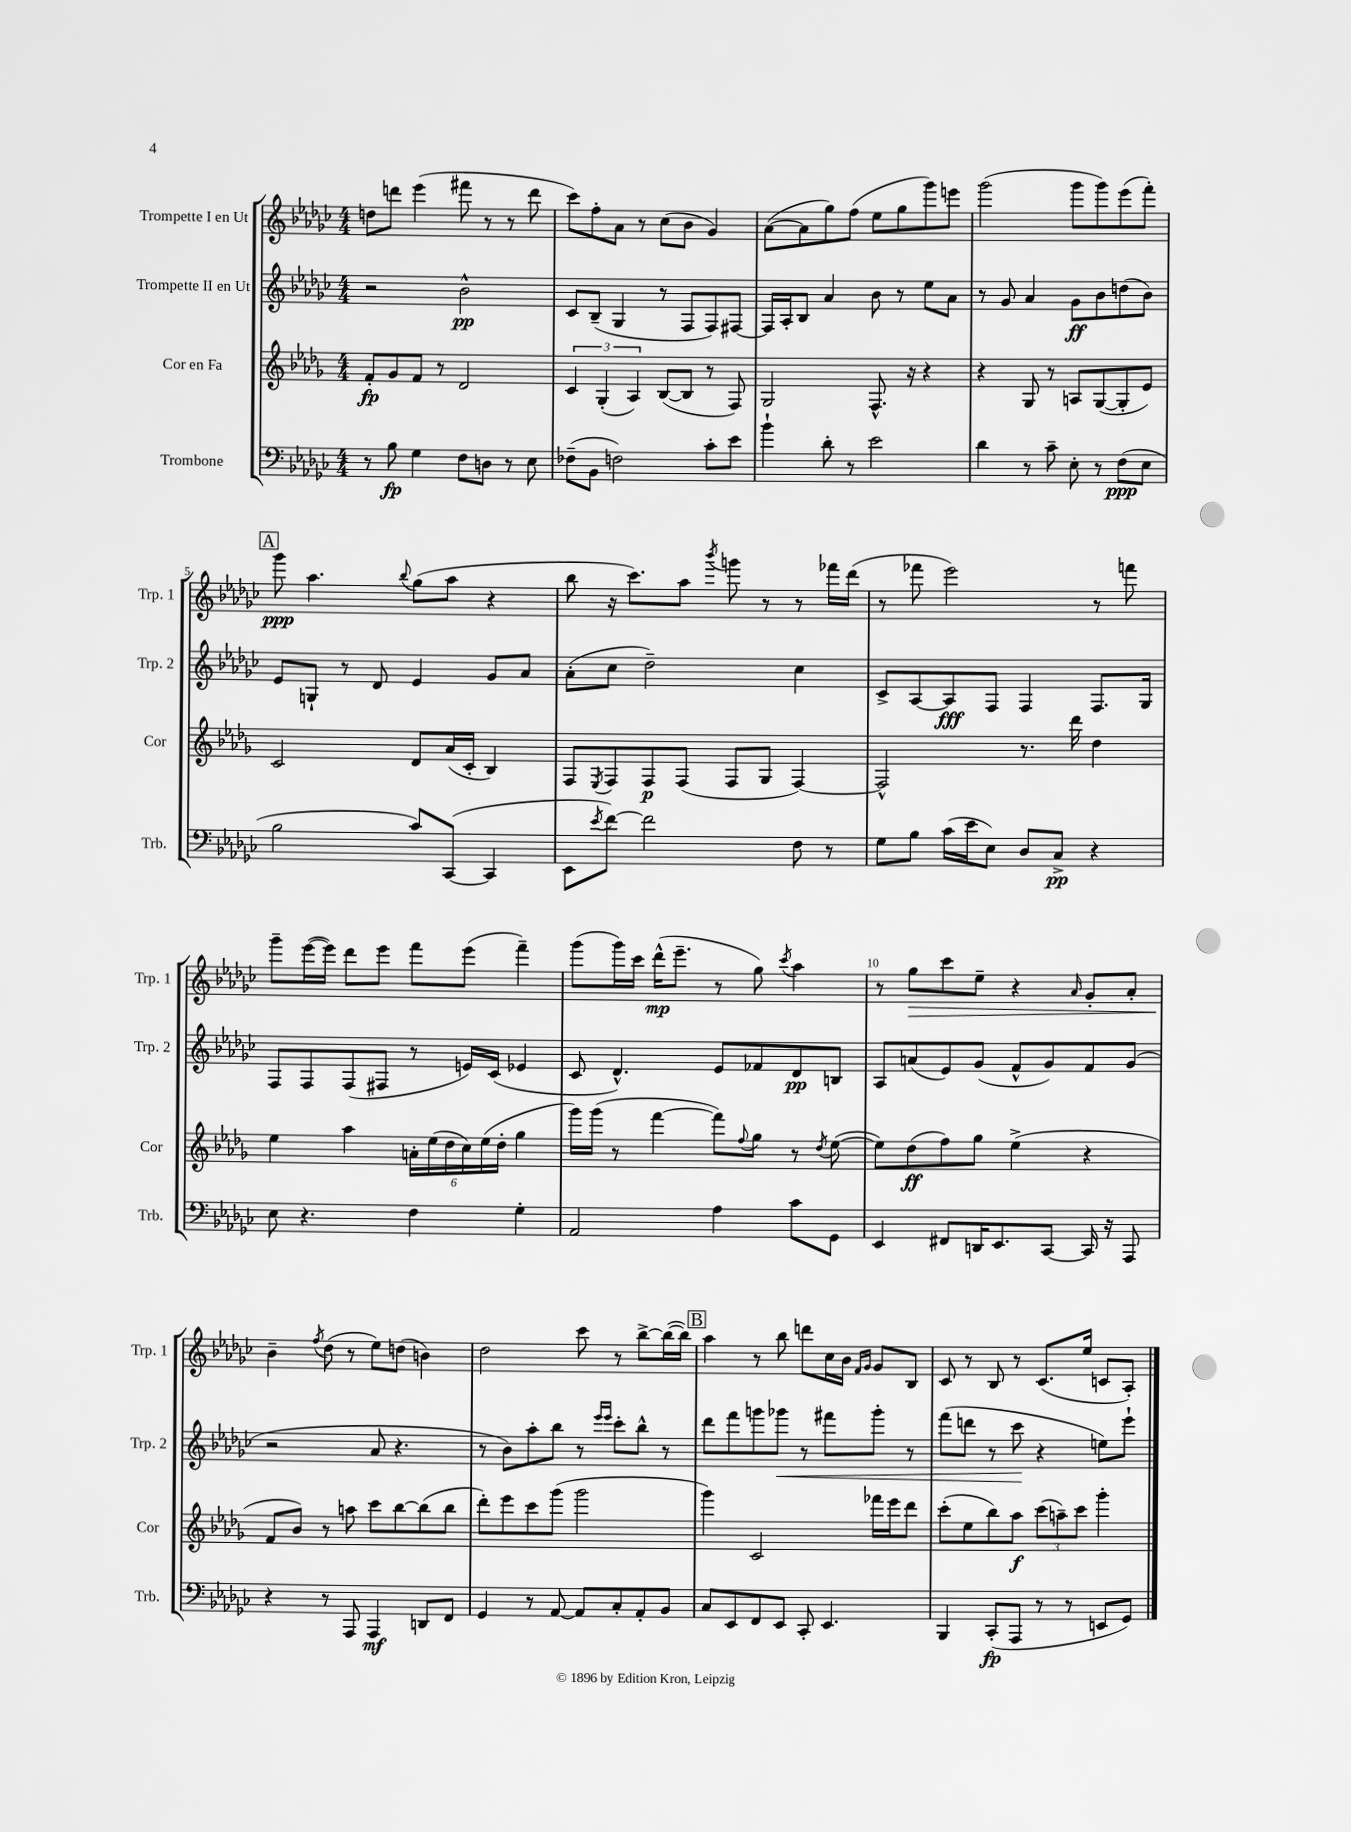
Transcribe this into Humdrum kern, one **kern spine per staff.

**kern	**kern	**kern	**kern
*staff4	*staff3	*staff2	*staff1
*clefF4	*clefG2	*clefG2	*clefG2
*k[b-e-a-d-g-c-]	*k[b-e-a-d-g-]	*k[b-e-a-d-g-c-]	*k[b-e-a-d-g-c-]
*M4/4	*M4/4	*M4/4	*M4/4
8r	8f'/L	2r	8dd\L
8B-\	8g-/	.	8ddd\J
4G-\	8f/J	.	(4eee-\
.	8r	.	.
8F\L	2d-/	2b-^^\	8fff#\
8D\J	.	.	8r
8r	.	.	8r
8E-\	.	.	8ddd\
=	=	=	=
(8F-~\L	6c/	8c-/L	8ccc-\L)
8BB-\J	.	(8B-~/J	8ff'\
.	(6G-'/	.	.
2F\)	.	4G-/	8a-\J
.	6A-/)	.	.
.	.	.	8r
.	([8B-/L	8r	(8cc-\L
.	8B-/]J	8F/L	8b-\J
8c-'\L	8r	8F/)	4g-/)
8e-\J	8F/)	[8F#/J	.
=	=	=	=
4b-`\	2G-/	16F#/]LL	([8a-\L
.	.	16A-'/J	.
.	.	8B-/J	8a-\]
8d-'\	.	4a-/	8gg-\)
8r	.	.	(8ff\J
2e-\	8.F^^/	8b-\	8ee-\L
.	.	8r	8gg-\
.	16r	.	.
.	4r	8ee-\L	8ggg-\)
.	.	8a-\J	8eee\J
=	=	=	=
4d-\	4r	8r	(2ggg-\
.	.	8g-/	.
8r	8G-/	4a-/	.
8c-~\	8r	.	.
8E-'\	8A/L	8g-\L	8ggg-\L
8r	([8G-/	8b-\	8ggg-\)
(8F\L	8G-'/]	(8dd\	(8eee-\
8E-\J	8e-/J)	8b-\J)	8fff'\J)
=	=	=	=
2B-\	2c/	8e-/L	8ggg-\
.	.	8G`/J	4.aa-\
.	.	8r	.
.	.	8d-/	.
.	.	.	8qqbb-/
8c-/L)	8d-/L	4e-/	(8gg-\L
([8CC-/J	(16a-/L	.	8aa-\J
.	16c'/JJ	.	.
4CC-/]	4B-/)	8g-/L	4r
.	.	8a-/J	.
=	=	=	=
8EE-\L	8F/L	(8a-'\L	8bb-\
8qe-/	8qE-/	.	.
[8f\J)	8F/	8cc-\J	16r
.	.	.	8.ccc-\L)
2f\]	8F/	2dd-~\)	.
.	(8F/J	.	8aa-\J
.	.	.	8qbbb-/
.	8F/L	.	8ggg\
.	8G-/J	.	8r
8F\	[4F/)	4cc-\	8r
8r	.	.	16fff-\LL
.	.	.	(16ddd-\JJ
=	=	=	=
8G-\L	2F^^/]	8c-^/L	8r
8B-\J	.	[8A-/	8fff-\
(16c-\LL	.	8A-/]	2eee-\)
16e-\J	.	.	.
8E-\J)	.	8F/J	.
8D-/L	8.r	4F/	.
8C-^/J	.	.	.
.	16ddd-\	.	.
4r	4dd-\	8.F/L	8r
.	.	.	8fff\
.	.	16G-/Jk	.
=	=	=	=
8E-\	4ee-\	8F/L	8ggg-~\L
4.r	.	8F/	([16eee-\L
.	.	.	16eee-\]JJ)
.	4aa-\	(8F/	8ddd-\L
.	.	8F#/J	8eee-\J
4F\	24a'\LL	8r	8fff\L
.	(24ee-\	.	.
.	24dd-\	.	.
.	24cc\)	16e/LL)	(8eee-\J
.	(24ee-\	.	.
.	.	(16c-/JJ	.
.	24dd-'\JJ	.	.
4G-'\	4gg-\	4e-/	4fff~\)
=	=	=	=
2AA-/	16ggg-\LL)	8c-/	(8ggg-\L
.	(16ggg-\JJ	.	.
.	8r	4.d-^^/)	16ggg-\L)
.	.	.	16ccc-\JJ
.	[4fff\	.	(16ddd-^^\LK
.	.	.	8.eee-~\J
4A-\	8fff\]L)	8e-/L	8r
.	8qqff/	.	.
.	8gg-\J	8f-/	8gg-\)
.	.	.	8qccc-/
8c-\L	8r	8d-/	4aa-\
.	8qdd-/	.	.
8GG-\J	([8ee-\	8B/J	.
=	=	=	=
4EE-/	8ee-\]L)	8A-/L	8r
.	(8dd-\	(8a/	8gg-\L
8FF#/L	8ff\)	8e-/)	8ccc-\
16DD/K	8gg-\J	(8g-/J	8ee-~\J
8.EE-/	.	.	.
.	(4ee-^\	8f^^/L	4r
[8CC-/J	.	8g-/)	.
.	.	.	16qqa-/
16CC-/]	4r	8f/	8g-'/L
16r	.	.	.
8AAA-/	.	(8g-/J	8a-'/J
=	=	=	=
4r	8f/L	2r	4b-~\
.	8b-/J)	.	.
.	.	.	8qff/
8r	8r	.	(8dd-\
8AAA-/	8aa\	.	8r
4AAA-/	8ccc\L	8a-/	8ee-\L)
.	[8bb-\	4.r	(8dd\J
8DD/L	(8bb-\]	.	4b\)
8FF/J	8bb-\J	.	.
=	=	=	=
4GG-/	8ddd-'\L)	8r	2dd-\
.	8eee-\	8b-\L)	.
8r	8ccc\	8aa-'\	.
[8AA-/	(8ggg-\J	8bb-\J	.
8AA-/]L	2ggg-\	8r	8ccc-\
.	.	16qqeee-/LL	.
.	.	16qqeee-/JJ	.
8C-'/	.	8ccc-'\L	8r
8AA-'/	.	8bb-^^\J	[8bb-^\L
8BB-/J	.	8r	(16bb-\_L
.	.	.	16bb-\]JJ)
=	=	=	=
8C-/L	4ggg-\)	8ddd-\L	4aa-\
8EE-/	.	8fff\	.
8FF/	2c/	8ggg\	8r
8EE-/J	.	8ggg-\J	8bb-\
8CC-'/	.	8r	8ddd\L
4.EE-/	.	8fff#\L	16cc-\L
.	.	.	16b-\JJ
.	.	.	16qqf/LL
.	.	.	16qqg-/JJ
.	16fff-\LL	8ggg-'\J	8g-/L
.	16eee-\J	.	.
.	8ddd-\J	8r	8B-/J
=	=	=	=
4BBB-/	(8ccc'\L	(8fff\L	8c-/
.	8ee-\	8ddd\J	8r
(8CC-'/L	8bb-\)	8r	8B-/
8AAA-/J	8aa-\J	8ccc-\	8r
8r	(12ccc\L	4r	(8.c-/L
.	12aa~\)	.	.
8r	.	.	.
.	12ccc\J	.	.
.	.	.	16ee-/Jk
8EE/L	4ggg-'\	8ee\L)	8c/L
8GG-/J)	.	8eee-`\J	8A-'/J)
==	==	==	==
*-	*-	*-	*-
